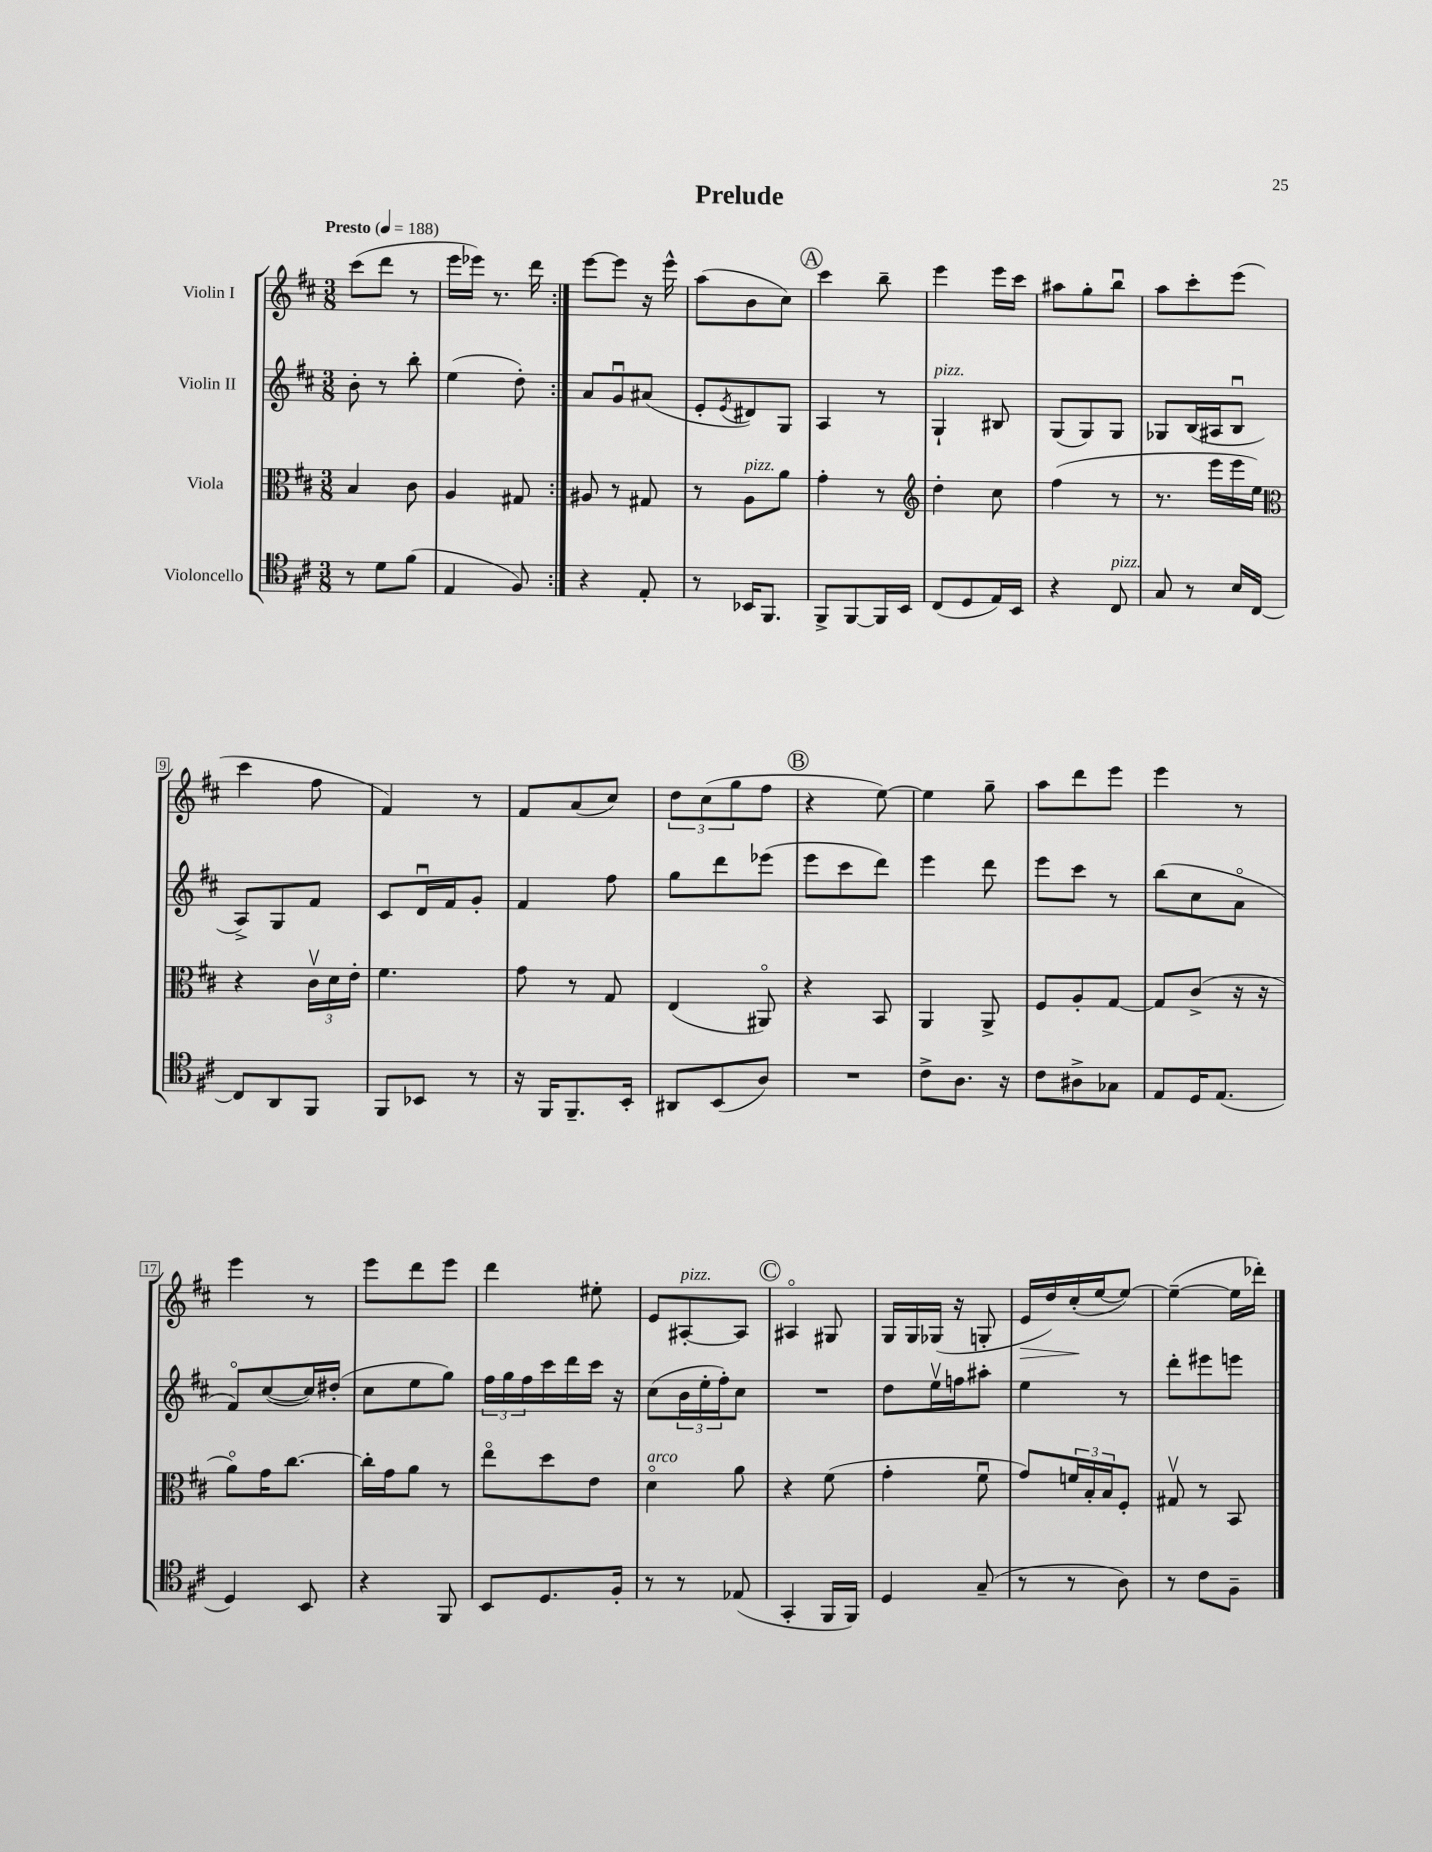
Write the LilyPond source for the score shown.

\header { title = "Prelude" }
<<
\new StaffGroup <<
\new Staff = "s0" \with { instrumentName = "Violin I" } {
    \clef treble \key d \major \numericTimeSignature \time 3/8 \tempo "Presto" 4 = 188
    \repeat volta 2 { cis'''8( d'''8 r8 |
    e'''16 ees'''16) r8. d'''16 | }
    e'''8~ e'''8 r16 e'''16-^ |
    a''8( b'8 cis''8) |
    \mark \markup { \circle "A" } cis'''4 b''8-- |
    e'''4 e'''16 cis'''16 |
    ais''8 g''8-. b''8\downbow |
    a''8 cis'''8-. e'''8( |
    cis'''4 fis''8 |
    fis'4) r8 |
    fis'8 a'8( cis''8) |
    \tuplet 3/2 { d''8 cis''8( g''8 } fis''8 |
    \mark \markup { \circle "B" } r4 e''8~) |
    e''4 g''8-- |
    a''8 d'''8 e'''8 |
    e'''4 r8 |
    e'''4 r8 |
    e'''8 d'''8 e'''8 |
    d'''4 eis''8-. |
    e'8 ais8~-.^\markup { \italic "pizz." } ais8 |
    \mark \markup { \circle "C" } ais4\flageolet gis8 |
    g16 g16 ges16( r16 g8-. |
    e'16\> d''16) cis''16-.\!( e''16~ e''8~) |
    e''4~--( e''16 des'''16-.) \bar "|." |
}
\new Staff = "s1" \with { instrumentName = "Violin II" } {
    \clef treble \key d \major \numericTimeSignature \time 3/8
    \repeat volta 2 { b'8-. r8 b''8-. |
    e''4( d''8-.) | }
    a'8 g'8\downbow ais'8( |
    e'8-. \acciaccatura { e'8 } dis'8) g8 |
    \mark \markup { \circle "A" } a4 r8 |
    g4-!^\markup { \italic "pizz." } bis8 |
    g8( g8) g8 |
    ges8 b16( ais16 b8\downbow |
    a8->) g8 fis'8 |
    cis'8 d'16\downbow fis'16 g'8-. |
    fis'4 fis''8 |
    g''8 d'''8 ees'''8( |
    \mark \markup { \circle "B" } e'''8 cis'''8 d'''8) |
    e'''4 d'''8 |
    e'''8 cis'''8 r8 |
    b''8( cis''8 a'8\flageolet |
    fis'8\flageolet) cis''8~( cis''16) dis''16-.( |
    cis''8 e''8 g''8) |
    \tuplet 3/2 { fis''16 g''16 fis''16 } cis'''16 d'''16 cis'''16 r16 |
    cis''8( \tuplet 3/2 { b'16 e''16-. fis''16-.) } cis''8 |
    \mark \markup { \circle "C" } R4. |
    d''8 e''16\upbow f''16 ais''8-. |
    e''4 r8 |
    d'''8-. eis'''8 e'''8 \bar "|." |
}
\new Staff = "s2" \with { instrumentName = "Viola" } {
    \clef alto \key d \major \numericTimeSignature \time 3/8
    \repeat volta 2 { b4 cis'8 |
    a4 gis8 | }
    ais8 r8 gis8 |
    r8 a8^\markup { \italic "pizz." } a'8 |
    \mark \markup { \circle "A" } g'4-. r8 |
    \clef treble d''4-. cis''8 |
    fis''4( r8 |
    r8. e'''16 e'''16 e''16) |
    \clef alto r4 \tuplet 3/2 { cis'16\upbow d'16 e'16-. } |
    fis'4. |
    g'8 r8 g8 |
    e4( ais,8\flageolet) |
    \mark \markup { \circle "B" } r4 b,8 |
    a,4 a,8-> |
    fis8 a8-. g8~ |
    g8 cis'8->( r16 r16 |
    a'8\flageolet) g'16 cis''8.~ |
    cis''16-. g'16 a'8 r8 |
    e''8\flageolet d''8 e'8 |
    d'4\flageolet^\markup { \italic "arco" } a'8 |
    \mark \markup { \circle "C" } r4 fis'8( |
    g'4-. fis'8\downbow |
    g'8) \tuplet 3/2 { f'16 b16-. b16 } fis8-. |
    gis8\upbow r8 b,8 \bar "|." |
}
\new Staff = "s3" \with { instrumentName = "Violoncello" } {
    \clef tenor \key d \major \numericTimeSignature \time 3/8
    \repeat volta 2 { r8 d'8 fis'8( |
    e4 fis8) | }
    r4 e8-. |
    r8 bes,16 fis,8. |
    \mark \markup { \circle "A" } fis,8-> fis,8~ fis,16 b,16 |
    cis8( d8 e16) b,16 |
    r4 cis8^\markup { \italic "pizz." } |
    g8 r8 b16 cis16~ |
    cis8 a,8 fis,8 |
    fis,8 bes,8 r8 |
    r16 fis,16 fis,8.-- b,16-. |
    ais,8 b,8( a8) |
    \mark \markup { \circle "B" } R4. |
    cis'8-> a8. r16 |
    cis'8 ais8-> ges8 |
    e8 d16 e8.( |
    d4) b,8 |
    r4 fis,8 |
    b,8 d8. fis16-. |
    r8 r8 ees8( |
    \mark \markup { \circle "C" } g,4-. fis,16 fis,16) |
    d4 g8--( |
    r8 r8 a8) |
    r8 cis'8 fis8-- \bar "|." |
}
>>
>>
\layout { \context { \Score \override BarNumber.stencil = #(make-stencil-boxer 0.1 0.3 ly:text-interface::print) } }
